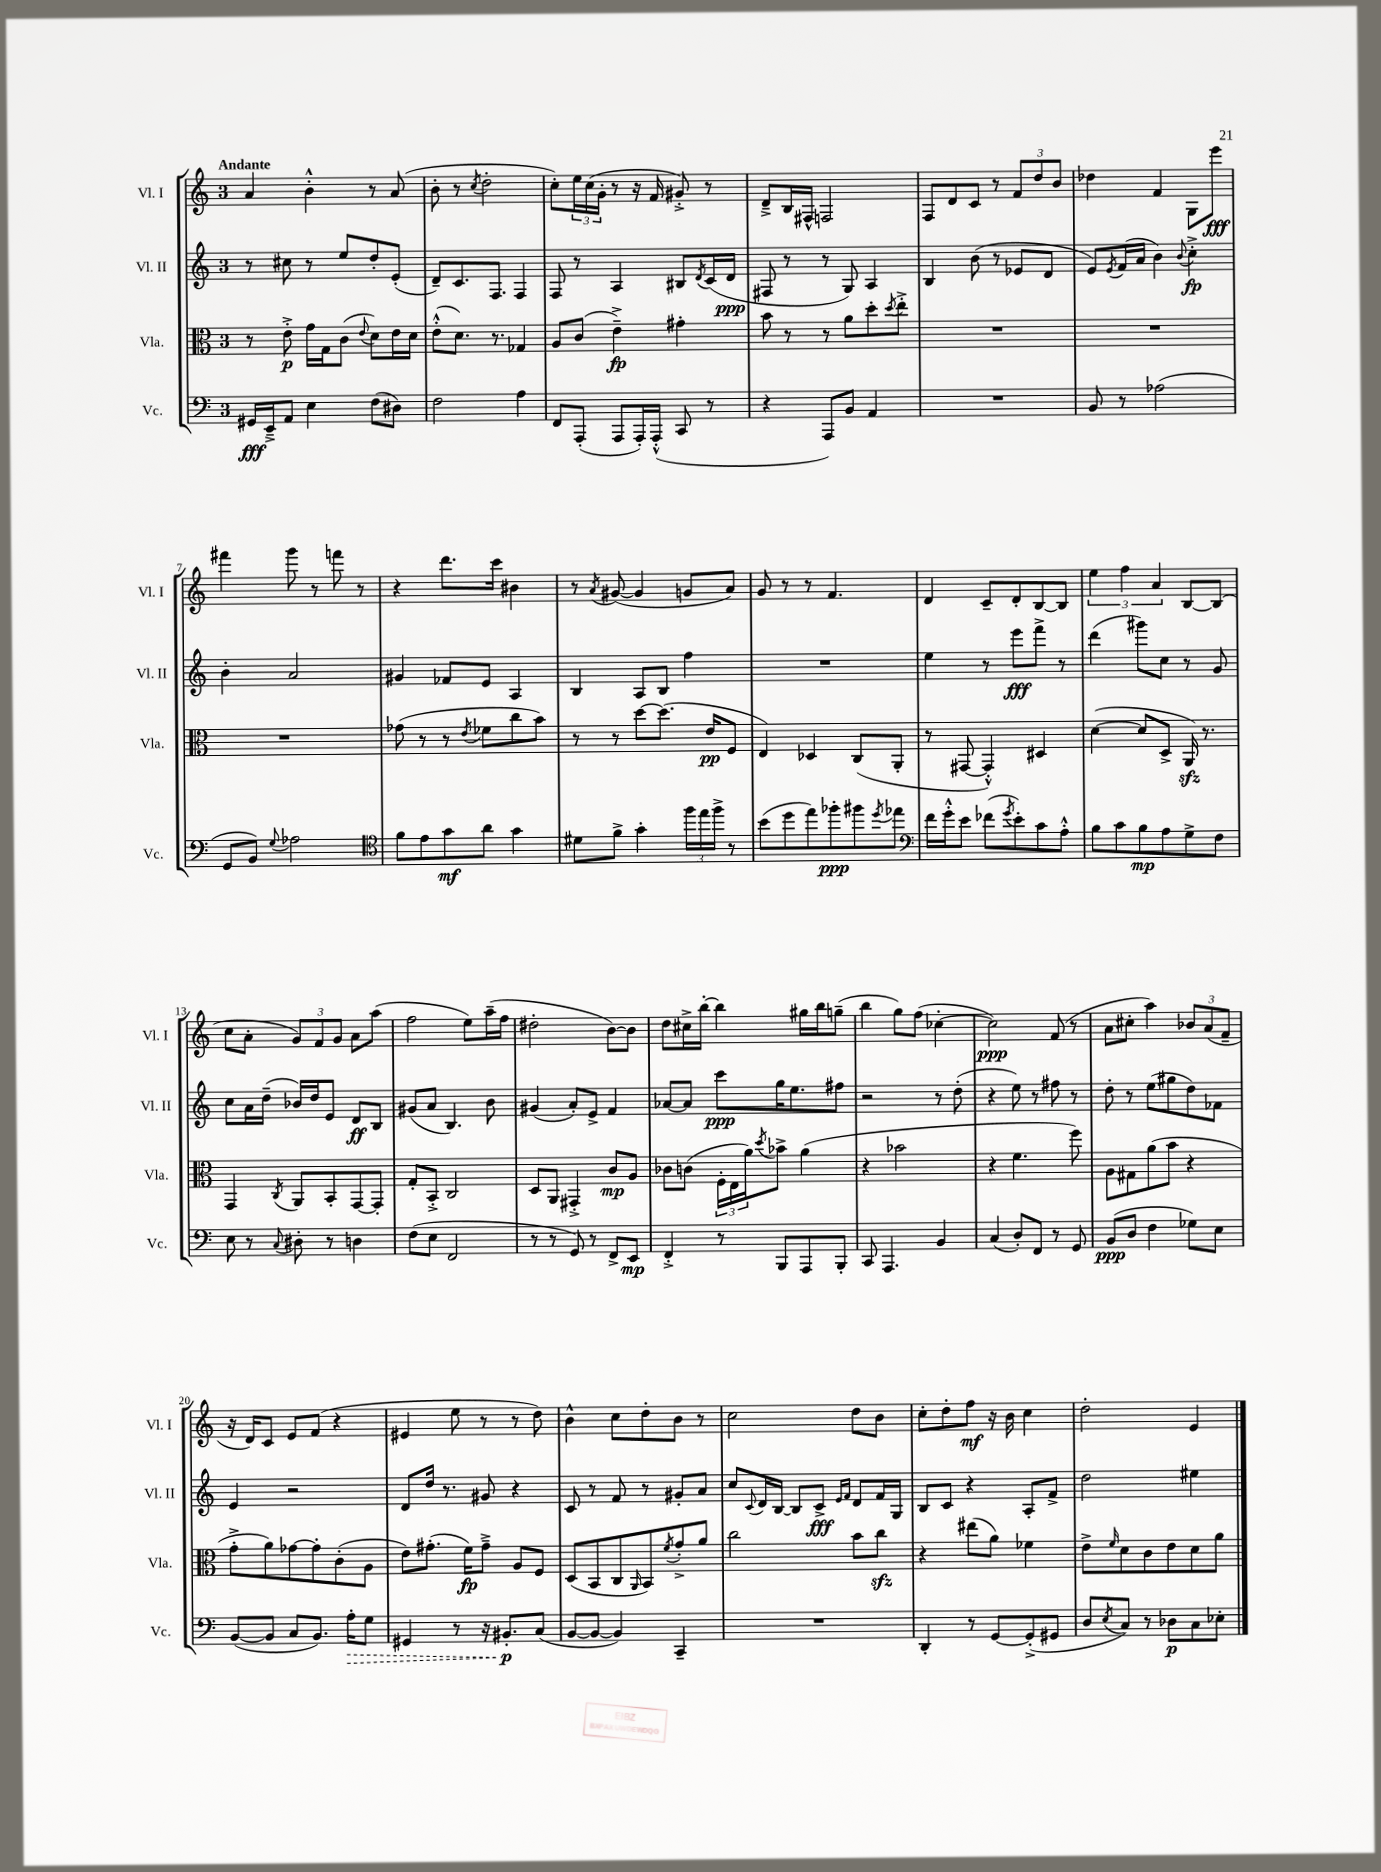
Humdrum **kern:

**kern	**dynam	**kern	**dynam	**kern	**dynam	**kern	**dynam
*part4	*part4	*part3	*part3	*part2	*part2	*part1	*part1
*staff4	*staff4	*staff3	*staff3	*staff2	*staff2	*staff1	*staff1
*I"Vc.	*	*I"Vla.	*	*I"Vl. II	*	*I"Vl. I	*
*I'Vc.	*	*I'Vla.	*	*I'Vl. II	*	*I'Vl. I	*
*clefF4	*	*clefC3	*	*clefG2	*	*clefG2	*
*k[]	*	*k[]	*	*k[]	*	*k[]	*
*M3/4	*	*M3/4	*	*M3/4	*	*M3/4	*
=1	=1	=1	=1	=1	=1	=1	=1
!	!	!	!	!	!	!LO:TX:a:B:t=Andante	!
16GG#X/LL	fff	8r	.	8r	.	4a/	.
16EE~^/J	.	.	.	.	.	.	.
8AA/J	.	8e'^\	p	8cc#X\	.	.	.
4E\	.	16g\LL	.	8r	.	4b'^^\	.
.	.	16G\J	.	.	.	.	.
.	.	(8c\J	.	8ee/L	.	.	.
.	.	8qqe/	.	.	.	.	.
(8F\L	.	8d\L)	.	8dd'/	.	8r	.
8D#X\J)	.	16e\L	.	(8e'/J	.	(8a/	.
.	.	16d\JJ	.	.	.	.	.
=2	=2	=2	=2	=2	=2	=2	=2
2F\	.	(8e'^^\L	.	8d~/L)	.	8b'\	.
.	.	8.d\J)	.	8.c/	.	8r	.
.	.	.	.	.	.	8qcc/	.
.	.	.	.	.	.	2dd'\	.
.	.	8.r	.	8.F/J	.	.	.
4A\	.	4G-X/	.	4F/	.	.	.
=3	=3	=3	=3	=3	=3	=3	=3
8FF/L	.	8A/L	.	8F/	.	8cc'\L)	.
(8AAA'/J	.	(8c/J	.	8r	.	24ee\L	.
.	.	.	.	.	.	(24cc\	.
.	.	.	.	.	.	24g'\JJ	.
8AAA/L	.	4e~^\)	fp	4A/	.	8r	.
16AAA'/L)	.	.	.	.	.	16r	.
(16AAA'^^/JJ	.	.	.	.	.	16f/	.
8CC/	.	4g#X'\	.	8B#X/L	.	8g#X'^/)	.
.	.	.	.	8qd/	.	.	.
8r	.	.	.	(16c/L	.	8r	.
.	.	.	.	16d/JJ	ppp	.	.
=4	=4	=4	=4	=4	=4	=4	=4
4r	.	8b\	.	8F#X/	.	8d~^/L	.
.	.	8r	.	8r	.	16B/L	.
.	.	.	.	.	.	16F#X^^/JJ	.
8AAA/L)	.	8r	.	8r	.	2Fn/	.
8BB/J	.	8a\L	.	8G/)	.	.	.
4AA/	.	8dd'\	.	4A/	.	.	.
.	.	8qdd/	.	.	.	.	.
.	.	8ee'^\J	.	.	.	.	.
=5	=5	=5	=5	=5	=5	=5	=5
2.r	.	2.r	.	4B/	.	8F/L	.
.	.	.	.	.	.	8d/	.
.	.	.	.	(8b\	.	8c/J	.
.	.	.	.	8r	.	8r	.
.	.	.	.	8e-X/L	.	12f/L	.
.	.	.	.	.	.	12dd/	.
.	.	.	.	8d/J	.	.	.
.	.	.	.	.	.	12b/J	.
=6	=6	=6	=6	=6	=6	=6	=6
8BB/	.	2.r	.	8e/L)	.	4dd-X\	.
.	.	.	.	8qe/	.	.	.
8r	.	.	.	(16f/L	.	.	.
.	.	.	.	16a/JJ	.	.	.
(2A-X\	.	.	.	4b\)	.	4f/	.
.	.	.	.	8qqb/	.	.	.
.	.	.	.	4cc'^\	fp	8G\L	.
.	.	.	.	.	.	8eee\J	fff
!!LO:LB:g=z
=7	=7	=7	=7	=7	=7	=7	=7
8GG/L	.	2.r	.	4b'\	.	4fff#X\	.
8BB/J)	.	.	.	.	.	.	.
8qqG/	.	.	.	.	.	.	.
2A-X\	.	.	.	2a/	.	8ggg\	.
.	.	.	.	.	.	8r	.
.	.	.	.	.	.	8fffn\	.
.	.	.	.	.	.	8r	.
=8	=8	=8	=8	=8	=8	=8	=8
*clefC4	*	*	*	*	*	*	*
8f\L	.	(8g-X\	.	4g#X/	.	4r	.
8e\	.	8r	.	.	.	.	.
8g\	mf	8r	.	8f-X/L	.	8.ddd\L	.
.	.	8qe/	.	.	.	.	.
8a\J	.	8f-X\L	.	8e/J	.	.	.
.	.	.	.	.	.	16ccc\Jk	.
4g\	.	8cc\	.	4A/	.	4b#X\	.
.	.	8b\J)	.	.	.	.	.
=9	=9	=9	=9	=9	=9	=9	=9
8d#X\L	.	8r	.	4B/	.	8r	.
.	.	.	.	.	.	8qa/	.
8f^\J	.	8r	.	.	.	([8g#X/	.
4g'\	.	[8dd\L	.	8A/L	.	4g#/]	.
.	.	(8.dd\J]	.	8B/J	.	.	.
24ff\LL	.	.	.	4ff\	.	8gn/L	.
24ee\	.	.	.	.	.	.	.
.	.	16e/KL	pp	.	.	.	.
24ff^\JJ	.	.	.	.	.	.	.
8r	.	8F/J	.	.	.	8a/J)	.
=10	=10	=10	=10	=10	=10	=10	=10
(8b\L	.	4E/)	.	2.r	.	8g/	.
8dd\	.	.	.	.	.	8r	.
8ee\)	.	4D-X/	.	.	.	8r	.
8ff-X'\	ppp	.	.	.	.	4.f/	.
8ff#X\	.	(8C/L	.	.	.	.	.
8qdd/	.	.	.	.	.	.	.
8ee-X\J	.	8AA'/J	.	.	.	.	.
=11	=11	=11	=11	=11	=11	=11	=11
*clefF4	*	*	*	*	*	*	*
16f\LL	.	8r	.	4ee\	.	4d/	.
16g'^^\J	.	.	.	.	.	.	.
8e\J	.	[8GG#X/	.	.	.	.	.
(8f-X\L	.	4GG#'^^/])	.	8r	.	8c~/L	.
8qg/	.	.	.	.	.	.	.
8e'\)	.	.	.	8eee\L	fff	8d'/	.
8c\	.	4D#X/	.	8fff^\J	.	[8B/	.
8A'^^\J	.	.	.	8r	.	8B/J]	.
=12	=12	=12	=12	=12	=12	=12	=12
8B\L	.	([4d\	.	(4ddd\	.	6ee\	.
8c\	.	.	.	.	.	.	.
.	.	.	.	.	.	6ff\	.
8B\	mp	8d/L]	.	8ggg#X\L)	.	.	.
.	.	.	.	.	.	6a/	.
8A\	.	8D^/J	.	8cc\J	.	.	.
8G^\	.	16AAzz/)	.	8r	.	[8B/L	.
.	.	8.r	.	.	.	.	.
8F\J	.	.	.	8g/	.	(8B/J]	.
!!LO:LB:g=z
=13	=13	=13	=13	=13	=13	=13	=13
8E\	.	4GG/	.	8cc\L	.	8cc\L	.
8r	.	.	.	16a\L	.	8a'\J	.
.	.	.	.	(16dd~\JJ	.	.	.
8qqC/	.	8qC/	.	.	.	.	.
8D#X'\	.	8AA/L	.	16b-X/LL)	.	12g/L)	.
.	.	.	.	16dd/J	.	.	.
.	.	.	.	.	.	12f/	.
8r	.	8BB'/	.	8e/J	.	.	.
.	.	.	.	.	.	12g/J	.
4Dn\	.	[8GG/	.	8d/L	ff	8a\L	.
.	.	8GG'/J]	.	8B/J	.	(8aa\J	.
=14	=14	=14	=14	=14	=14	=14	=14
(8F\L	.	8G'/L	.	(8g#X/L	.	2ff\	.
8E\J	.	8BB'^/J	.	8a/J	.	.	.
2FF/	.	2C/	.	4.B/)	.	.	.
.	.	.	.	.	.	8ee\L)	.
.	.	.	.	8b\	.	(16aa~\L	.
.	.	.	.	.	.	16ff\JJ	.
=15	=15	=15	=15	=15	=15	=15	=15
8r	.	8D/L	.	(4g#X/	.	2dd#X'\	.
8r	.	8AA/J	.	.	.	.	.
8GG/)	.	4GG#X'^/	.	8a'/L)	.	.	.
8r	.	.	.	8e^/J	.	.	.
8FF^/L	.	8c/L	mp	4f/	.	[8b\L)	.
8EE/J	mp	8A/J	.	.	.	8b\J]	.
=16	=16	=16	=16	=16	=16	=16	=16
4FF'^/	.	8c-X\L	.	[8a-X/L	.	8dd\L	.
.	.	(8cn\J	.	8a-/J]	.	16cc#X^\L	.
.	.	.	.	.	.	[16bb'\JJ	.
8r	.	24F'\LL	.	8ccc\L	ppp	4bb\]	.
.	.	24E\	.	.	.	.	.
.	.	24a\J)	.	.	.	.	.
.	.	8qdd/	.	.	.	.	.
8BBB/L	.	8b-X^\J	.	16gg\K	.	.	.
.	.	.	.	8.ee\	.	.	.
8AAA/	.	(4a\	.	.	.	16gg#X\LL	.
.	.	.	.	.	.	16bb\J	.
8BBB'/J	.	.	.	8ff#X\J	.	(8ggn~\J	.
=17	=17	=17	=17	=17	=17	=17	=17
8CC/	.	4r	.	2r	.	4bb\	.
4.AAA/	.	.	.	.	.	.	.
.	.	2b-X\	.	.	.	8gg\L)	.
.	.	.	.	.	.	(8ff\J	.
4BB/	.	.	.	8r	.	[4cc-X'\	.
.	.	.	.	(8dd'\	.	.	.
=18	=18	=18	=18	=18	=18	=18	=18
(4C/	.	4r	.	4r	.	2cc-\])	ppp
8D'/L)	.	4.f\	.	8ee\)	.	.	.
8FF/J	.	.	.	8r	.	.	.
8r	.	.	.	8ff#X\	.	(8f/	.
8GG/	.	8ff\)	.	8r	.	8r	.
=19	=19	=19	=19	=19	=19	=19	=19
(8BB/L	ppp	8A\L	.	8dd'\	.	8a\L	.
8D/J	.	8G#X\	.	8r	.	8cc#X'\J	.
4F\	.	(8a\	.	(8ee\L	.	4aa\)	.
.	.	8b\J	.	8gg#X\	.	.	.
8G-X\L)	.	4r	.	8dd\)	.	12b-X/L	.
.	.	.	.	.	.	(12a/	.
8E\J	.	.	.	8f-X\J	.	.	.
.	.	.	.	.	.	12f~/J	.
!!LO:LB:g=z
=20	=20	=20	=20	=20	=20	=20	=20
([8BB/L	.	8g'^\L	.	4e/	.	16r	.
.	.	.	.	.	.	16d/KL)	.
8BB/J]	.	8a\)	.	.	.	8c/J	.
8C/L	.	[8g-X\	.	2r	.	8e/L	.
8.BB/J)	.	8g-'\]	.	.	.	(8f/J	.
.	.	(8c'\	.	.	.	4r	.
!	!LO:HP:b	!	!	!	!	!	!
16A'\KL	>	.	.	.	.	.	.
8G\J	.	8A\J	.	.	.	.	.
=21	=21	=21	=21	=21	=21	=21	=21
4GG#X/	.	8e\L)	.	8d/L	.	4e#X/	.
.	.	(8.g#X'\J	.	16dd/Jk	.	.	.
.	.	.	.	8.r	.	.	.
8r	.	.	.	.	.	8ee\	.
.	.	16f\KL)	fp	.	.	.	.
16r	.	8g#~^\J	.	8g#X/	.	8r	.
8.BB#X'/L	p	.	.	.	.	.	.
.	.	8A/L	.	4r	.	8r	.
(8C/J	]	8F/J	.	.	.	8dd\)	.
=22	=22	=22	=22	=22	=22	=22	=22
[8BB/L	.	(8D/L	.	8c/	.	4b^^\	.
8BB/J_	.	8BB/	.	8r	.	.	.
4BB/])	.	8C/	.	8f/	.	8cc\L	.
.	.	16qqAA/	.	.	.	.	.
.	.	8BB/)	.	8r	.	8dd'\	.
.	.	8qf/	.	.	.	.	.
4CC~/	.	8g'^/	.	8g#X'/L	.	8b\J	.
.	.	8a/J	.	8a/J	.	8r	.
=23	=23	=23	=23	=23	=23	=23	=23
2.r	.	2cc\	.	8cc/L	.	2cc\	.
.	.	.	.	8qqc/	.	.	.
.	.	.	.	16d/L	.	.	.
.	.	.	.	[16B/JJ	.	.	.
.	.	.	.	8B/L]	.	.	.
.	.	.	.	8c^/J	fff	.	.
.	.	.	.	16qqe/LL	.	.	.
.	.	.	.	16qqf/JJ	.	.	.
.	.	8b\L	.	8d/L	.	8dd\L	.
.	.	8cczz\J	.	16f/L	.	8b\J	.
.	.	.	.	16G/JJ	.	.	.
=24	=24	=24	=24	=24	=24	=24	=24
4DD'/	.	4r	.	8B/L	.	8cc'\L	.
.	.	.	.	8c/J	.	8dd'\	.
8r	.	(8ee#X\L	.	4r	.	8ff\J	mf
[8GG/L	.	8a\J)	.	.	.	16r	.
.	.	.	.	.	.	16b\	.
(8GG'^/]	.	4f-X\	.	8A'/L	.	4cc\	.
8GG#X/J	.	.	.	8f^/J	.	.	.
=25	=25	=25	=25	=25	=25	=25	=25
8D/L	.	8e^\L	.	2dd\	.	2dd'\	.
8qE/	.	16qqf/	.	.	.	.	.
8C/J)	.	8d\	.	.	.	.	.
8r	.	8c\	.	.	.	.	.
8D-X\L	p	8e\	.	.	.	.	.
8C\	.	8d\	.	4ee#X\	.	4e/	.
8E-X'\J	.	8a\J	.	.	.	.	.
==	==	==	==	==	==	==	==
*-	*-	*-	*-	*-	*-	*-	*-
